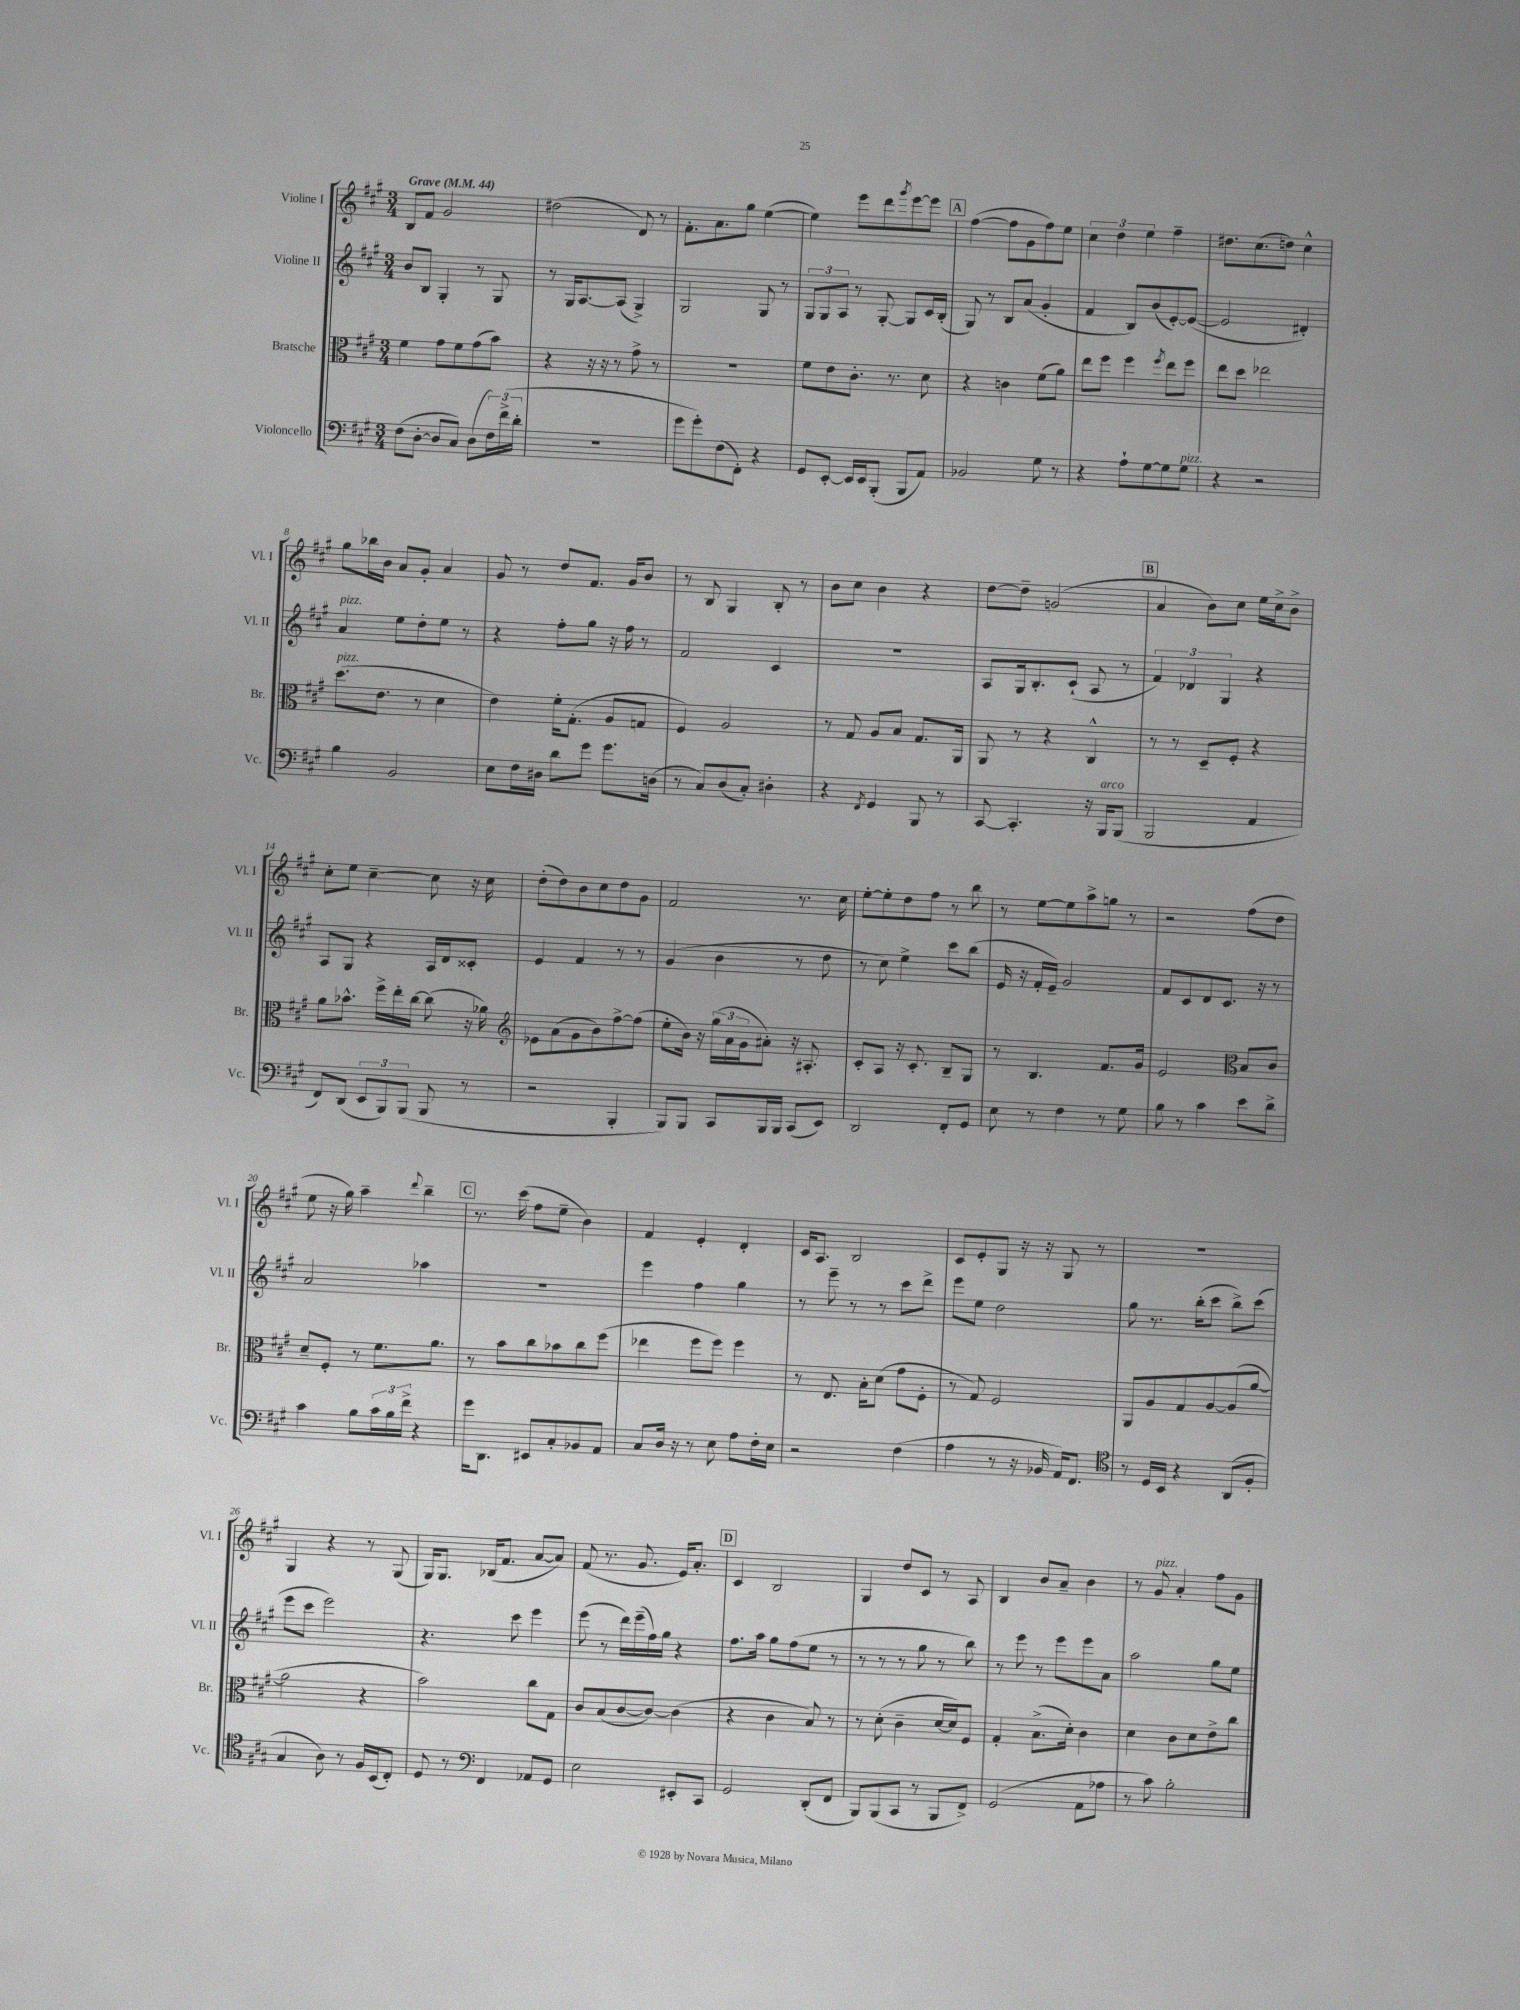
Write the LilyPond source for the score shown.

<<
\new StaffGroup <<
\new Staff = "s0" \with { instrumentName = "Violine I" shortInstrumentName = "Vl. I" } {
    \clef treble \key a \major \numericTimeSignature \time 3/4 \tempo "Grave" 4 = 44
    b8 fis'8 gis'2 |
    dis''2( d'8) r8 |
    fis'8.-. a'8. gis''8 e''4~( |
    e''4) e'''8 d'''8 \acciaccatura { gis'''8 } e'''8~ e'''8 |
    \mark \markup { \box "A" } fis''4~( fis''8 gis'8 fis''8) e''8 |
    \tuplet 3/2 { cis''4 d''4 e''4 } fis''4-- |
    dis''8. cis''8.( d''8) cis''4-^ |
    gis''8 bes''16 b'16 a'8 gis'8-. a'4 |
    gis'8 r8 d''8 fis'8. gis'16 b'8 |
    r8 b8 gis4 b8-. r8 |
    b'8 cis''8 b'4 r4 |
    d''8~ d''8-- g'2( |
    \mark \markup { \box "B" } a'4 b'8) cis''8 e''16 cis''16-> b'8-> |
    cis''8-. e''8 cis''4~-- cis''8 r16 cis''16 |
    d''8-.( d''8) b'8 cis''8 d''8 gis'8 |
    fis'2 r8. cis''16 |
    e''8~-. e''8-. d''8 fis''8 r8 b''8 |
    r8 e''8~ e''8 a''8-> g''8 r8 |
    r2 fis''8( d''8 |
    e''8 r16 gis''16) a''4-- \appoggiatura { d'''8 } b''4-- |
    \mark \markup { \box "C" } r8. cis'''16( fis''8 e''8-- b'4) |
    fis'4 e'4-. d'4-. |
    cis'16 a8. b2 |
    cis'8 e'8-. gis8 r16 r16 gis8 r8 |
    R2. |
    gis4 r4 r8 gis8( |
    gis16) gis8. bes16( fis'8. a'8~ a'8) |
    fis'8( r8. gis'8. e'16) a'8.-. |
    \mark \markup { \box "D" } cis'4 b2 |
    gis4 d''8 cis'8 r8 a8 |
    b4 b'8 a'8-- b'4 |
    r8 gis'8^\markup { \italic "pizz." } a'4-. fis''8 gis'8 \bar "|." |
}
\new Staff = "s1" \with { instrumentName = "Violine II" shortInstrumentName = "Vl. II" } {
    \clef treble \key a \major \numericTimeSignature \time 3/4
    b'8 b8 gis4-. r8 gis8 |
    r8 gis16 a8.~ a8( gis4->) |
    gis2 gis8 r8 |
    \tuplet 3/2 { gis8 gis8 a8 } r8 gis8~-. gis8 cis'16 b16-.( |
    \mark \markup { \box "A" } gis8) r8 b8 a'8( gis'4-. |
    fis'4 b8) b'8( e'8~-.) e'8~( |
    e'2 dis'4-.) |
    a'4^\markup { \italic "pizz." } e''8 d''8-. e''8 r8 |
    r4 fis''8-. gis''8 r16 fis''16 r8 |
    fis'2 cis'4 |
    R2. |
    a8 gis16 b8.-. cis'8-!( a8 r8 |
    \mark \markup { \box "B" } \tuplet 3/2 { fis'4) des'4 gis4 } r4 |
    a8 gis8 r4 a16 d'16 cisis'8-. |
    e'4 fis'4 r8 r8 |
    gis'4( b'4 r8 d''8 |
    r8 cis''8) e''4-> cis'''8 b''8( |
    e'16 r16 fis'16-. e'16--) gis'2 |
    fis'8 cis'8 d'8 cis'8. r16 r8 |
    a'2 aes''4 |
    \mark \markup { \box "C" } R2. |
    e'''4 fis''4 gis''4 |
    r8 e'''8-- r8 r8 cis'''8 d'''8-> |
    e'''8 e''8 d''2 |
    gis''8 r8. b''16-.( cis'''8 b''8->) cis'''8( |
    e'''8 cis'''8 e'''2) |
    r4. cis'''8 e'''4 |
    e'''8( r8 d'''16) e'''16--( fis''16) gis''16 r4 |
    \mark \markup { \box "D" } fis''8. a''16 gis''8 fis''8( e''8 r8 |
    r8 r8 r8 gis''8 r8 b''8) |
    r8 e'''8 r8 e'''8 e'''8 a'8 |
    a''2 gis''8 e''8 \bar "|." |
}
\new Staff = "s2" \with { instrumentName = "Bratsche" shortInstrumentName = "Br." } {
    \clef alto \key a \major \numericTimeSignature \time 3/4
    fis'4 gis'8 fis'8 gis'8( b'8) |
    r4 r16 r16 r8 gis'8-> r8 |
    R2. |
    fis'8 e'8 cis'8.-. r8. d'8 |
    \mark \markup { \box "A" } r4 c'4 fis'8( a'8) |
    e''8 fis''8 fis''4 \acciaccatura { fis''8 } e''8 fis''8 |
    e''8 d''8 ees''2 |
    d''8.^\markup { \italic "pizz." }( e'8. r8 d'4 |
    e'4) fis'16-. gis8.-.( a8 g8 |
    fis4) a2 |
    r8 gis8 a8 b8 gis8. a,16 |
    a,8 r8 r4 cis4-^ |
    \mark \markup { \box "B" } r8 r8 d8-- fis8-. r4 |
    a'8 bes'8.-^ fis''16-> e''16-. cis''16~ cis''8( r16 aes'16) |
    \clef treble ees'8 a'8( gis'8 b'8) fis''8~-> fis''8( |
    e''8-. b'16) r16 \tuplet 3/2 { gis''16( a'16 gis'16 } ais'8-.) r16 ais8.-. |
    cis'8-. a8 r16 cis'8.-. b8-- gis8 |
    r8 b4. fis'8. gis'16 |
    e'2 \clef alto b8 cis'8 |
    d'8-- fis8-. r8 fis'8. a'8. |
    \mark \markup { \box "C" } r8 b'8 cis''8 bes'8 cis''8 fis''8( |
    ees''4 fis''8 fis''8) fis''4 |
    r8 e8. b16-. d'8( gis'8 fis8-. |
    r8 gis8) fis2 |
    a,8 a8 gis8 a8~ a8( a'8~ |
    a'2 r4 |
    b'2) cis''8 gis8 |
    cis'8 b8( cis'8~ cis'8~) cis'4( |
    \mark \markup { \box "D" } r4 cis'4 b8) r8 |
    r8 d'8-.( cis'4-- d'16~ d'16) fis8 |
    gis4-. b8.->( d'16-.) cis'4 |
    d'4 cis'8 d'8 e'8-> cis''8 \bar "|." |
}
\new Staff = "s3" \with { instrumentName = "Violoncello" shortInstrumentName = "Vc." } {
    \clef bass \key a \major \numericTimeSignature \time 3/4
    fis8( d8~-. d8 cis8) d8( \tuplet 3/2 { fis16) fis'16->( d'16-. } |
    R2. |
    gis'8 gis'8-.) fis8( fis,8-.) r4 |
    gis,8 e,8~-. e,16 e,16 b,,8-.( b,,8 a,8) |
    \mark \markup { \box "A" } bes,2 gis8 r8 |
    r4 a8-! gis8~ gis8 gis8^\markup { \italic "pizz." } |
    r4 r2 |
    b4 b,2 |
    e8 fis16 dis16 d'8 gis'8 gis'8. d16( |
    r8 cis8) d8( cis8-.) dis4-. |
    r4 \acciaccatura { fis,8 } gis,4 b,,8 r8 |
    cis,8~ cis,4.-. r16 b,,16^\markup { \italic "arco" } b,,8( |
    \mark \markup { \box "B" } b,,2 a,4 |
    fis,8) d,8( \tuplet 3/2 { e,8 b,,8) b,,8( } b,,8 r8 |
    r2 b,,4-. |
    b,,8) b,,8 cis,8 b,,16 b,,16 cis,8( e,8) |
    d,2 fis,8-. gis,8 |
    e8 r8 fis4 r8 gis8 |
    b8 r8 cis'4 e'8 d'8-> |
    cis'4 b8 \tuplet 3/2 { cis'16 b16 fis'16-> } r4 |
    \mark \markup { \box "C" } gis'16 d,8. eis,8 cis8-. bes,8 a,8 |
    cis8 d16 r16 r8 e8 a8 fis16-. e16 |
    r2 fis4( |
    a4 r8 r16 bes,16 a,16) fis,8. |
    \clef tenor r8 d16 b,16 r4 a,8( fis8-. |
    gis4 a8) r8 fis16 b,16( cis8-.) |
    d8 r8 \clef bass fis,4 aes,8 gis,8 |
    e2 eis,8-. cis,8 |
    \mark \markup { \box "D" } gis,2 d,8-.( fis,8 |
    b,,8) b,,8( cis,8 r8 b,,8 fis,8->) |
    gis,2( a,8 aes8 |
    r8 cis'8) b2-. \bar "|." |
}
>>
>>
